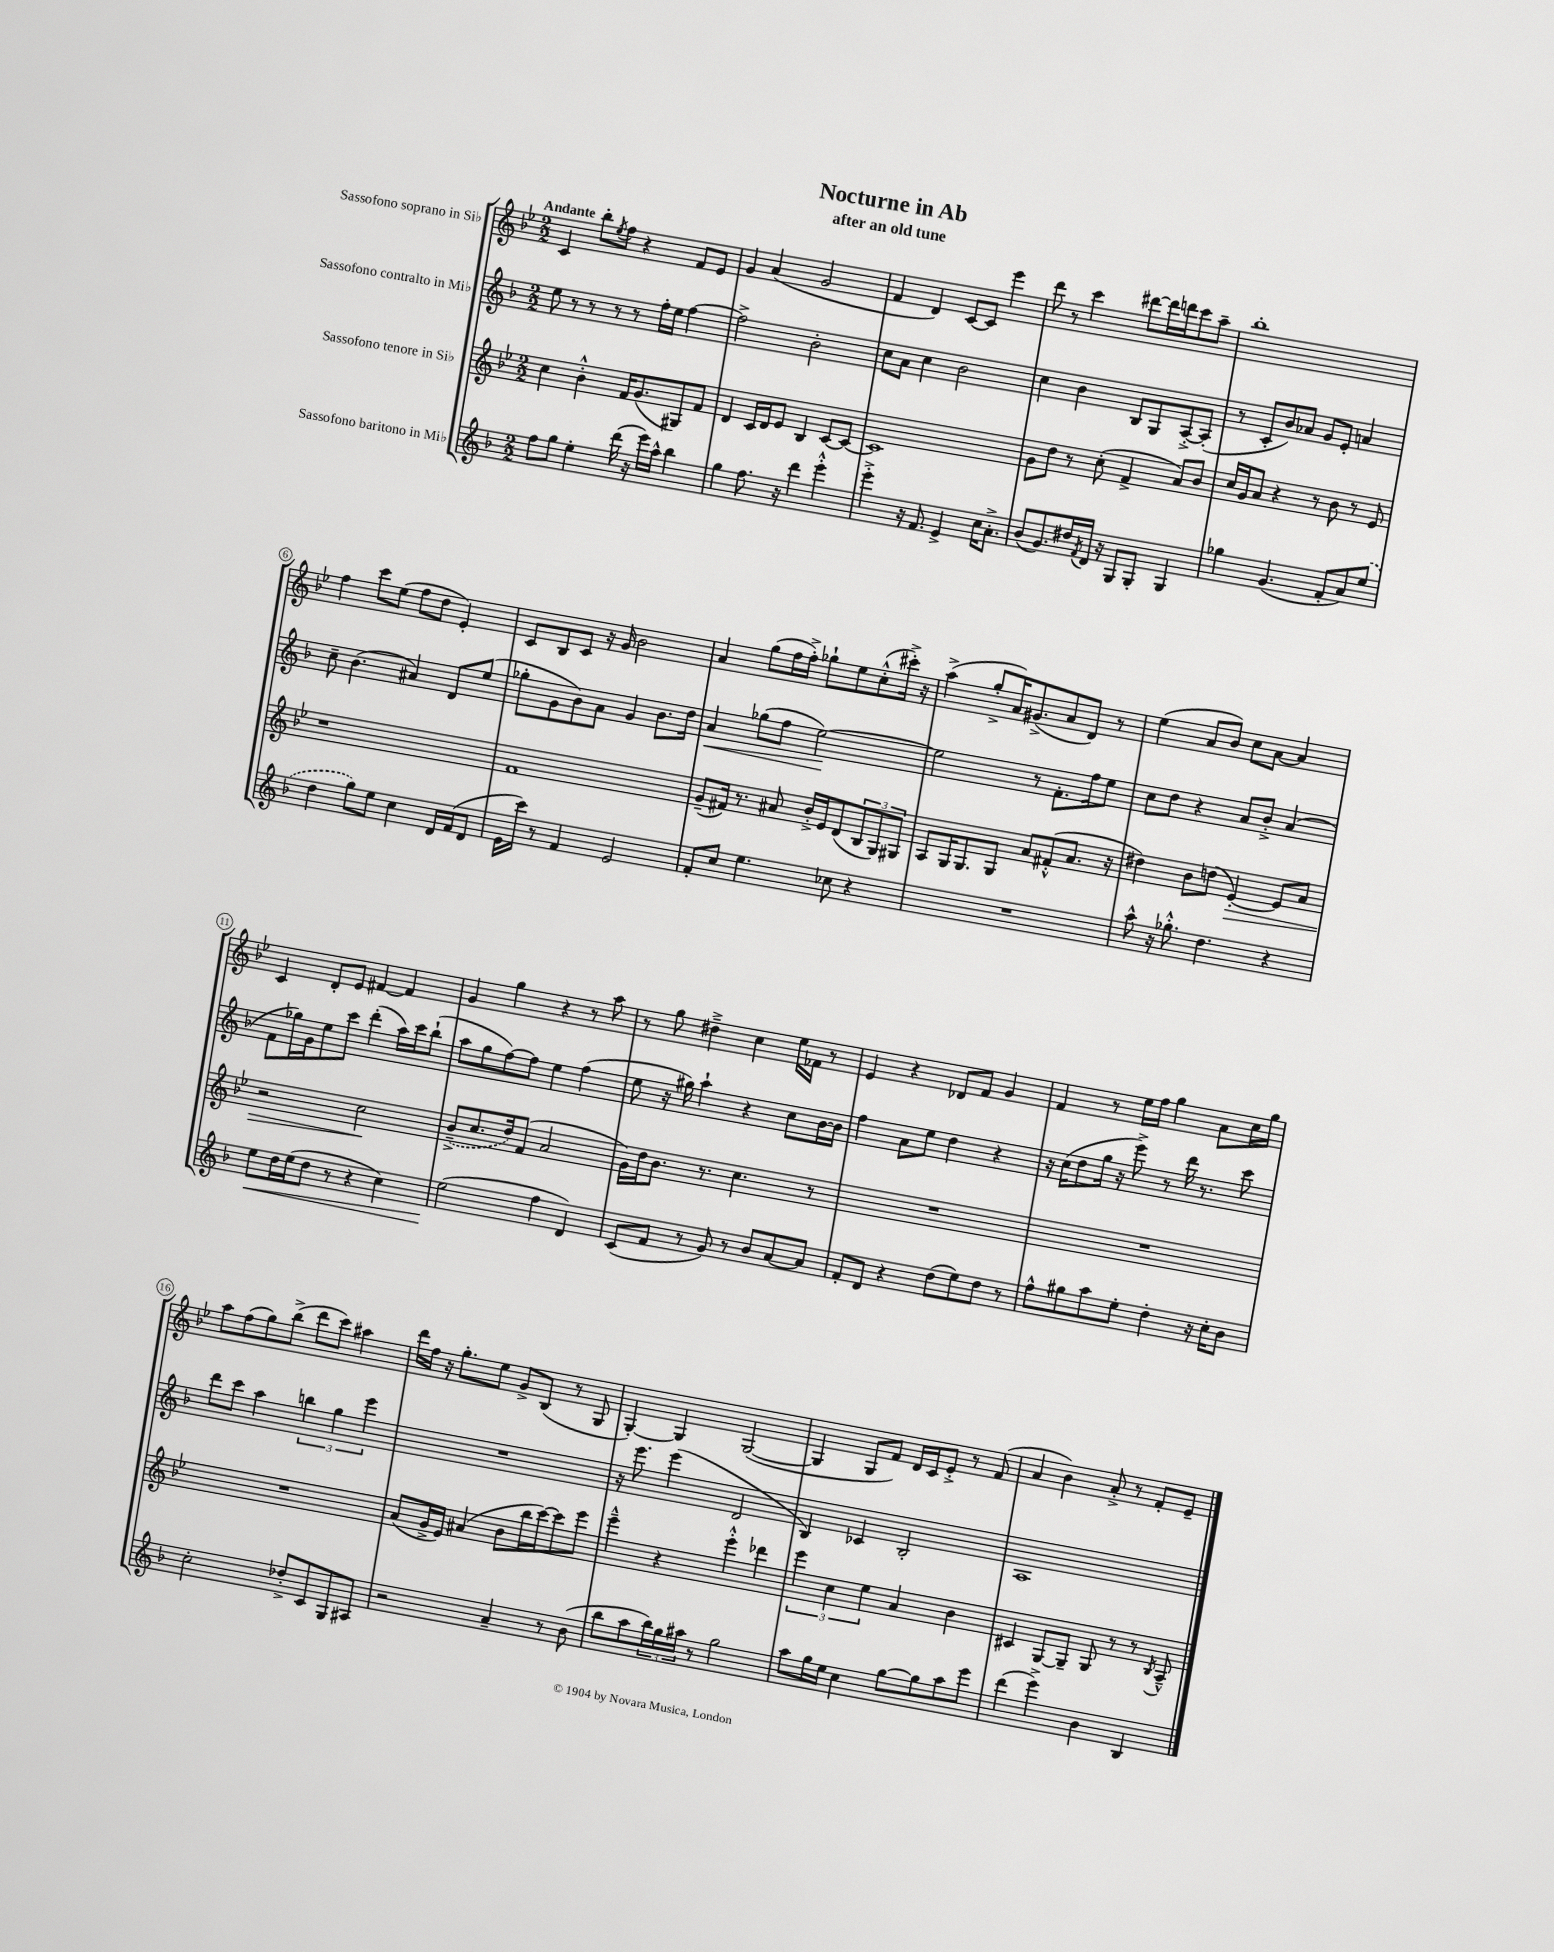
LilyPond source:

\header { title = "Nocturne in Ab" subtitle = "after an old tune" }
<<
\new StaffGroup <<
\new Staff = "s0" \with { instrumentName = "Sassofono soprano in Sib" } {
    \clef treble \key bes \major \numericTimeSignature \time 2/2 \tempo "Andante"
    c'4 bes''8-. \acciaccatura { ees''8 } f''8 r4 f'8 ees'8 |
    g'4 a'4( g'2 |
    f'4 d'4) c'8~ c'8 ees'''4 |
    d'''8 r8 c'''4 dis'''8~ dis'''16 d'''16 c'''8 a''8-- |
    bes''1-. |
    f''4 c'''8 ees''8( f''8 d''8 ees'4-.) |
    c'8 bes8 c'8 r16 g'16 bes'2 |
    a'4 g''8( f''16 f''16-.->) ges''8-! ees''8 c''8-.-^( cis'''16-.->) r16 |
    a''4->( g''8-.-> a'16) gis'8.->( a'8 d'8) r8 |
    ees''4( a'8 bes'8) c''8 a'8~ a'4 |
    c'4 d'8-. ees'8 fis'4~ fis'4 |
    g'4 g''4 r4 r8 a''8 |
    r8 g''8 dis''4---> c''4 ees''16 fes'16 r8 |
    ees'4 r4 des'8 f'8 g'4 |
    f'4 r8 ees''16 f''16 g''4 a'8 c''16 g''16 |
    a''8 f''8( g''8) bes''8->( d'''8 c'''8) ais''4 |
    d'''16 f''16 r16 g''8.-. ees''8 g'8-> bes8( r8 g8 |
    g4~-.) g4 g2~( |
    g4 g8 f'8) d'16 c'16 ees'8-.-> r8 f'8( |
    a'4 bes'4) a'8-.-> r8 f'8-. ees'8-- \bar "|." |
}
\new Staff = "s1" \with { instrumentName = "Sassofono contralto in Mib" } {
    \clef treble \key f \major \numericTimeSignature \time 2/2
    e''8 r8 r8 r8 r8 f''16-. e''16 f''4~ |
    f''2-> bes'2-. |
    c''8 a'8 c''4 bes'2 |
    c''4 bes'4 bes8 g8 a8~-.-> a8-.( |
    r8 c'8-. bes'8) aes'8 g'8 e'8-. a'4 |
    c''8-- bes'4.( ais'4) d'8 e''8( |
    ges''8-. g'8 bes'8) a'8 g'4 bes'8. d''16 |
    a'4\< ges''8( f''8 e''2~\!) |
    e''2 r8 f'8.-. f''16 e''8 |
    c''8 d''8 r4 a'8 bes'8-.-> a'4( |
    f'8 ges''16) g'16 e''8 c'''8 d'''4-.( a''16) c'''16 bes''8-!( |
    a''8 g''8 f''8~) f''8 e''4 f''4( |
    e''8 r16 gis''16) a''4-! r4 c''8 bes'16~ bes'16 |
    f''4 a'8 e''8 d''4 r4 |
    r16 c''16( d''8 g''16 r16 e'''8->) r8 d'''16 r8. c'''8 |
    d'''8 c'''8 a''4 \tuplet 3/2 { b''4 g''4 e'''4 } |
    R1 |
    r16 e'''8. e'''4( d'2 |
    bes4) ces'4 bes2-. |
    a1 \bar "|." |
}
\new Staff = "s2" \with { instrumentName = "Sassofono tenore in Sib" } {
    \clef treble \key bes \major \numericTimeSignature \time 2/2
    c''4 bes'4-.-^ f'16 g'8.( gis8) f'8 |
    d'4 c'16 d'16 ees'8 bes4 c'8~ c'8~ |
    c'1 |
    g'8 d''8 r8 c''8-.( f'4-> a'8) bes'8 |
    c''16 g'16 a'8 r4 r8 bes'8 r8 ees'8 |
    r1 |
    f'1 |
    g'8--( fis'16) r8. ais'8 bes'16-.-> ees'16 d'8( \tuplet 3/2 { bes8 g8) gis8 } |
    a8 g16 g8. g8 a'8 fis'8-.-^( a'8. r16 |
    dis''4) bes'8 d''8( ees'4~-.\>) ees'8 a'8 |
    r2 c''2\! |
    \once \slurDashed bes'8--->( c''8. d''16) f'8( a'2 |
    g'16) d''16 bes'8. r8. c''4. r8 |
    R1 |
    R1 |
    R1 |
    a'8( g'16-> ees'16) ais'4( bes'8 bes''16 c'''16~) c'''8 ees'''8 |
    ees'''4---^ r4 ees'''4-.-^ des'''4 |
    \tuplet 3/2 { ees'''4 c''4 ees''4 } a'4 bes'4 |
    cis'4 g8~ g8-- g8 r8 r8 \acciaccatura { bes8 } a8---^ \bar "|." |
}
\new Staff = "s3" \with { instrumentName = "Sassofono baritono in Mib" } {
    \clef treble \key f \major \numericTimeSignature \time 2/2
    f''8 g''8 e''4-. d'''16( r16 e'''16) a''16-^ bes''4 |
    g''4 f''8. r16 d'''4 e'''4-.-^ |
    e'''4-.-> r16 f'8. e'4-> c''16 a'8.-.-> |
    bes'8( g'8.) dis''16 \acciaccatura { f'8 } d'16 r16 g8 g8-. g4 |
    ges''4 g'4.( f'8-. a'8) \once \slurDashed e''8( |
    d''4 g''8) e''8 c''4 d'16 f'16( d'8 |
    e'16 c'''16) r8 f'4 e'2 |
    f'8-. c''8 e''4. ces''8 r4 |
    R1 |
    a''8-^ r16 ges''8.-.-^ d''4. r4 |
    e''8\< d''16 e''16( d''8 r8 r4 c''4) |
    e''2\!( f''4 d'4) |
    c'8( f'8 r8 g'8) r8 bes'8 a'8~ a'8 |
    f'8-. d'8 r4 d''8( e''8) d''8 r8 |
    f''8-^ gis''8 a''8 e''8-. d''4-. r16 c''16-. bes'8 |
    c''2-. des''8-.-> c'8 g8 ais8 |
    r2 a'4-- r8 bes'8( |
    bes''8 a''8 \tuplet 3/2 { bes''16) g''16 ais''16 } r8 g''2 |
    a''8 g''16 e''16 c''4 g''8~ g''8 a''8 e'''8 |
    d'''4( e'''4->) bes'4 bes4 \bar "|." |
}
>>
>>
\layout { \context { \Score \override BarNumber.stencil = #(make-stencil-circler 0.1 0.3 ly:text-interface::print) } }
